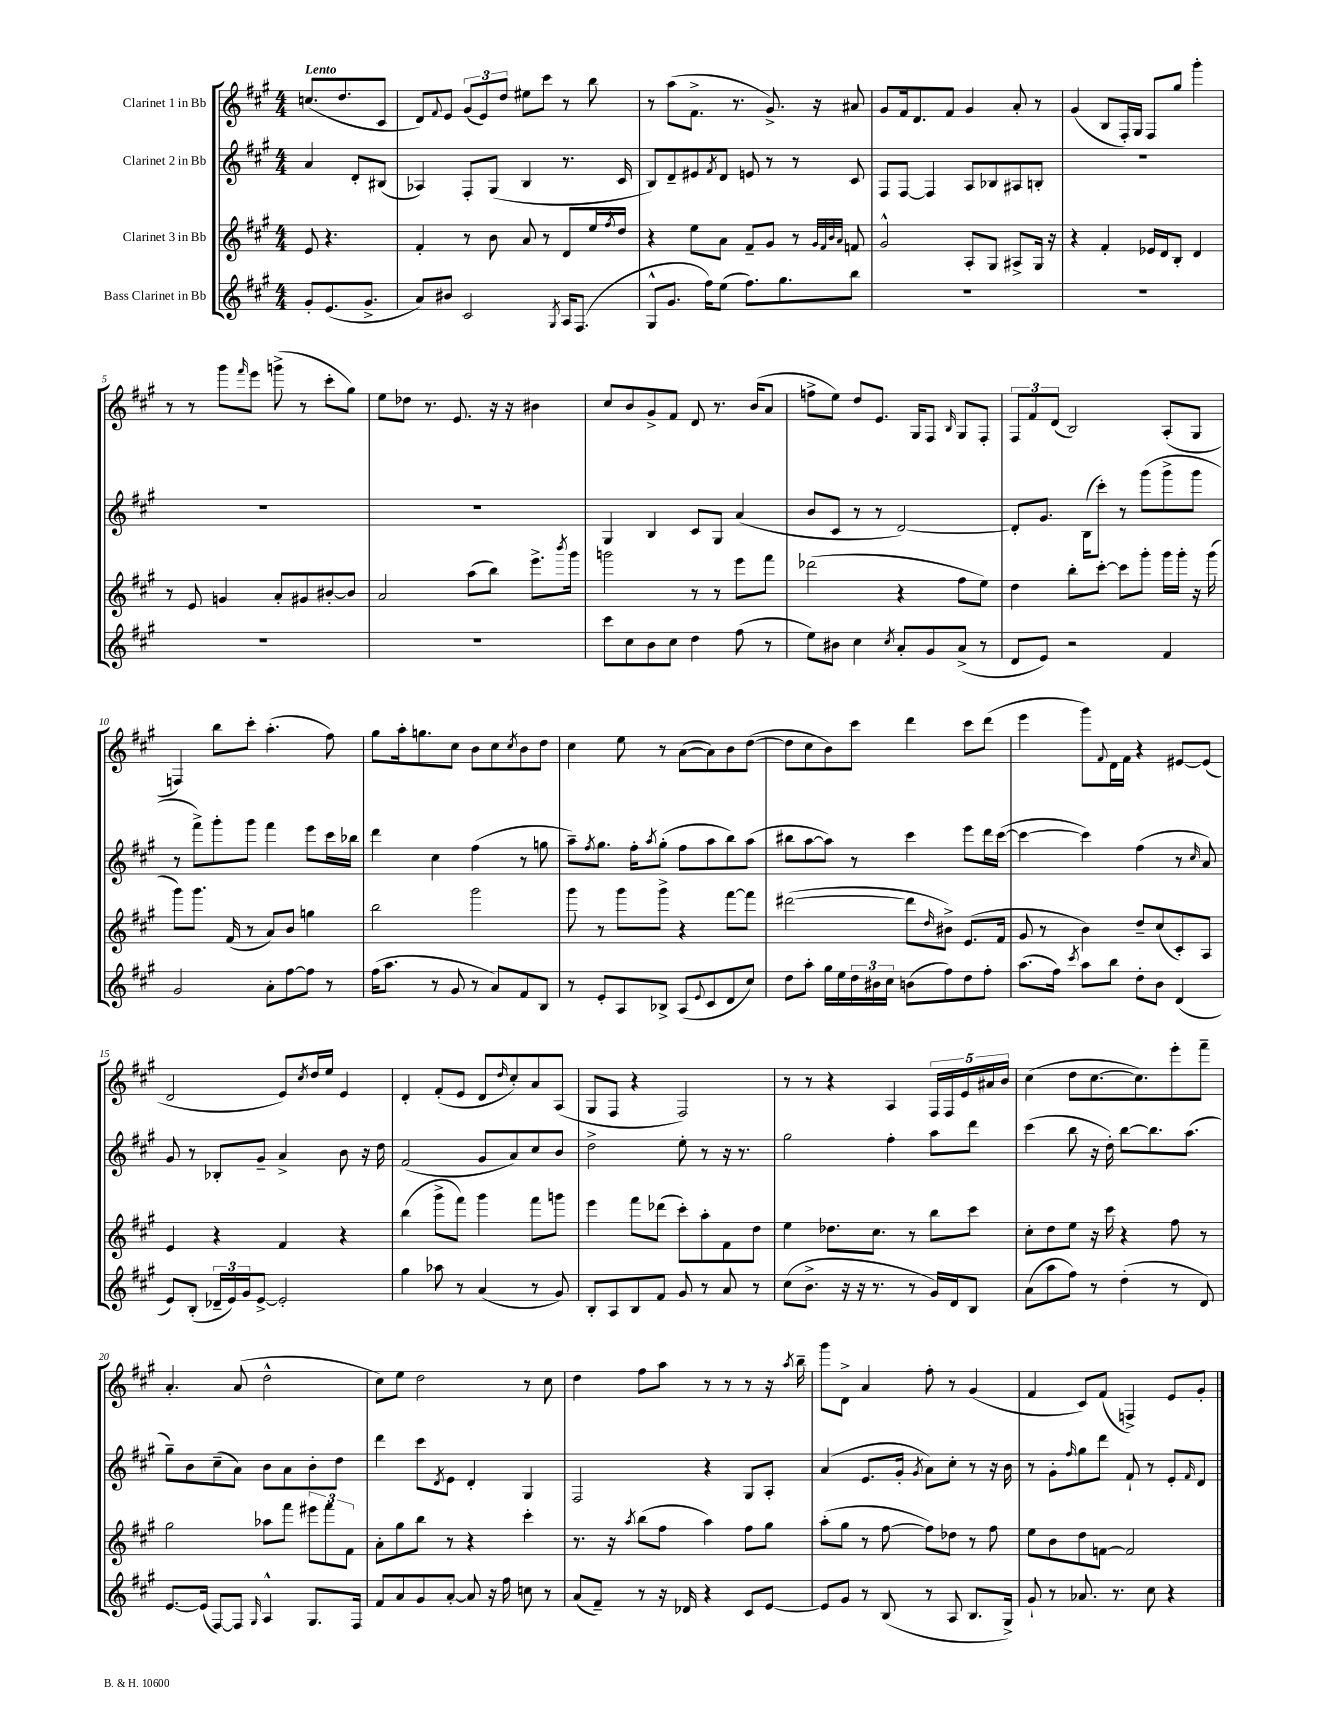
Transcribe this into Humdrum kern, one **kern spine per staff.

**kern	**kern	**kern	**kern
*part4	*part3	*part2	*part1
*staff4	*staff3	*staff2	*staff1
*I"Bass Clarinet in Bb	*I"Clarinet 3 in Bb	*I"Clarinet 2 in Bb	*I"Clarinet 1 in Bb
*clefG2	*clefG2	*clefG2	*clefG2
*k[f#c#g#]	*k[f#c#g#]	*k[f#c#g#]	*k[f#c#g#]
*M4/4	*M4/4	*M4/4	*M4/4
=	=	=	=
!	!	!	!LO:TX:a:B:t=Lento
8g#'/L	8e/	4a/	(8.ccn/L
(8.e/	4.r	.	.
.	.	.	8.dd/
.	.	8d'/L	.
8.g#^/J	.	.	.
.	.	(8B#X/J	8c#/J
=1	=1	=1	=1
8a/L)	4f#'/	4A-X/)	8d/L)
.	.	.	8qqf#/
8b#X/J	.	.	8e/J
2c#/	8r	8F#'/L	(12g#/L
.	.	.	12e/)
.	8b\	(8G#/J	.
.	.	.	12dd/J
.	8a/	4B/	8ee#X\L
.	8r	.	8ccc#\J
8qG#/	.	.	.
16A/KL	8d/L	8.r	8r
(8.F#/J	.	.	.
.	16ee/L	.	8bb\
.	8qff#/	.	.
.	16dd/JJ	16c#/	.
=2	=2	=2	=2
8G#^^/L	4r	8B/L)	8r
8.g#/J	.	8d~/	(8aa\L
.	8ee\L	8e#X/	8.f#^\J
16ff#\KL)	.	.	.
.	.	8qf#/	.
(8ee\J	8a\J	8d/J	.
.	.	.	8.r
8.ff#\L)	8f#~/L	8en/	.
.	8g#/J	8r	8.g#^/)
8.gg#\	.	.	.
.	8r	8r	.
.	.	.	16r
.	32qqg#/LLL	.	.
.	32qqf#/	.	.
.	32qqb/	.	.
.	32qqa/JJJ	.	.
8bb\J	8fn/	8c#/	8a#X/
=3	=3	=3	=3
1r	2g#^^/	8F#/L	8g#/L
.	.	[8F#/J	16f#/k
.	.	.	8.d/
.	.	4F#/]	.
.	.	.	8f#/J
.	8A'/L	8A/L	4g#/
.	8G#/J	8B-X/	.
.	8A#X^/L	8A#X/	8a'/
.	16G#/Jk	8Bn'/J	8r
.	16r	.	.
=4	=4	=4	=4
1r	4r	1r	(4g#/
.	4f#'/	.	8B/L
.	.	.	16F#'/L)
.	.	.	16G#/JJ
.	16e-X/LL	.	8F#/L
.	16d/J	.	.
.	8B'/J	.	8gg#/J
.	4d/	.	4ggg#'\
!!LO:LB:g=z
=5	=5	=5	=5
1r	8r	1r	8r
.	8e/	.	8r
.	4gn/	.	8ggg#\L
.	.	.	16qqfff#/
.	.	.	8eee\J
.	8a'/L	.	(8gggn^\
.	8g#X/	.	8r
.	[8b#X'/	.	8ccc#'\L
.	8b#/J]	.	8gg#\J)
=6	=6	=6	=6
1r	2a/	1r	8ee\L
.	.	.	8dd-X\J
.	.	.	8.r
.	.	.	8.e/
.	(8aa\L	.	.
.	8bb\J)	.	16r
.	.	.	16r
.	8.eee^\L	.	4b#X\
.	8qbbb/	.	.
.	16ggg#\Jk	.	.
=7	=7	=7	=7
8ccc#\L	2gggn\	4G#/	8cc#/L
8cc#\	.	.	8b/
8b\	.	4B/	8g#^/
8cc#\J	.	.	8f#/J
4dd\	8r	8c#/L	8d/
.	8r	8G#/J	8.r
(8ff#\	8eee\L	(4a/	.
.	.	.	(16b/KL
8r	8fff#\J	.	8a/J
=8	=8	=8	=8
8ee\L)	(2ddd-X\	8b/L	8ffn^\L
8b#X\J	.	8c#/J	8ee\J)
4cc#\	.	8r	8dd/L
.	.	8r	8.e/J
8qcc#/	.	.	.
8a'/L	4r	[2d/)	.
.	.	.	16G#/KL
8g#/	.	.	8F#/J
.	.	.	16qqB/
(8a^/J	8ff#\L	.	8G#/L
8r	8ee\J)	.	8F#'/J
=9	=9	=9	=9
8d/L	4dd\	8d'/L]	12F#/L
.	.	.	12f#/
8e/J)	.	8.g#/J	.
.	.	.	(12d/J
2r	8bb'\L	.	2B/)
.	.	(16B\KL	.
.	[8ccc#'\J	8ccc#'\J)	.
.	8ccc#\L]	8r	.
.	8ggg#'\J	(8ggg#\L	.
4f#/	16ggg#\LL	8ggg#^\	(8A'/L
.	16ggg#'\JJ	.	.
.	16r	8ggg#\J	8G#/J
.	(16ggg#\	.	.
!!LO:LB:g=z
=10	=10	=10	=10
2g#/	8ggg#\L)	8r	4Fn/)
.	8.ggg#\J	8fff#^\L)	.
.	.	8ggg#'\	8bb\L
.	(16f#/	.	.
.	8r	8ggg#\J	8ccc#'\J
8a'\L	8a/L)	4fff#\	(4.aa'\
[8ff#\	8b/J	.	.
8ff#\J]	4ggn\	8eee\L	.
8r	.	16ccc#\L	8ff#\)
.	.	16bb-X\JJ	.
=11	=11	=11	=11
(16ff#\KL	2bb\	4ddd\	8gg#\L
8.aa\J	.	.	.
.	.	.	16aa'\k
.	.	.	8.ggn\
8r	.	4cc#\	.
8g#/	.	.	8cc#\J
8r	2ggg#\	(4ff#\	8b\L
8a/L)	.	.	8cc#\
.	.	.	8qcc#/
8f#/	.	8r	8b\
8B/J	.	8ggn\	8dd\J
=12	=12	=12	=12
8r	8ggg#\	8aa~\L)	4cc#\
.	.	8qff#/	.
8e'/L	8r	8.gg#\J	.
8A/	8ggg#\L	.	8ee\
.	.	16ff#'\KL	.
.	.	8qaa/	.
8B-X^/J	8ggg#^\J	(8gg#'\J	8r
(8A/L	4r	8ff#\L	([8a\L
8qqe/	.	.	.
8c#/	.	8aa\	8a\])
8d/	[8fff#\L	8bb\)	8b\
8cc#/J)	8fff#\J]	(8aa\J	([8dd\J
=13	=13	=13	=13
8dd\L	([2ddd#X\	8bb#X\L	8dd\L]
8aa'\J	.	[8aa\	8cc#\
16gg#\LL	.	8aa\J])	8b\)
16ee\	.	.	.
24dd\	.	8r	8ccc#\J
24b#X\	.	.	.
24cc#\JJ	.	.	.
(8bn\L	8ddd#\L]	4ccc#\	4ddd\
.	16qqdd/	.	.
8ff#\)	8b#X^\J)	.	.
8dd\	(8.e/L	8eee\L	8ccc#\L
8ff#'\J	.	16ddd\L	(8ddd\J
.	16f#/Jk	([16ccc#\JJ	.
=14	=14	=14	=14
(8.aa\L	8g#/	4ccc#\_	4eee\
.	8r	.	.
16ff#\Jk)	.	.	.
8qccc#/	.	.	.
8aa\L	4b\)	4ccc#\])	8ggg#\L)
.	.	.	8qqf#/
8bb\J	.	.	16d\L
.	.	.	16f#\JJ
8dd'\L	8dd~/L	(4ff#\	4r
8b\J	(8cc#/	.	.
(4d/	8c#'/)	8r	[8e#X/L
.	.	16qqcc#/	.
.	8A/J	8a/)	(8e#/J]
!!LO:LB:g=z
=15	=15	=15	=15
8e/L)	4e/	8g#/	2d/
(8B'/J	.	8r	.
24d-X~/LL	4r	8B-X'/L	.
24e/)	.	.	.
24g#/J	.	.	.
[8e^/J	.	8g#~/J	.
2e'/]	4f#/	4a^/	8e/L)
.	.	.	8qcc#/
.	.	.	16dd/L
.	.	.	16ee/JJ
.	4r	8b\	4e/
.	.	16r	.
.	.	16dd\	.
=16	=16	=16	=16
4gg#\	(4bb\	(2f#/	4d'/
8aa-X\	8ggg#^\L	.	(8f#'/L
8r	8fff#\J)	.	8e/J
(4a/	4ggg#\	8g#/L	8d/L
.	.	.	16qqdd/
.	.	8a/)	8cc#'/)
8r	8fff#\L	8cc#/	8a/
8g#/)	8gggn\J	8b/J	(8A/J
=17	=17	=17	=17
8B'/L	4eee\	2dd^\	8G#/L
8A/	.	.	8F#/J
8B/	8fff#\L	.	4r
8f#/J	(8ddd-X\J	.	.
8g#/	8ccc#'\L)	8ee'\	2F#/)
8r	8aa'\	8r	.
8a/	8f#\	16r	.
.	.	8.r	.
8r	8dd\J	.	.
=18	=18	=18	=18
(8cc#\L	4ee\	2gg#\	8r
8.b^\J	.	.	8r
.	8.dd-X\L	.	4r
16r	.	.	.
16r	.	.	.
8.r	8.cc#\J	.	.
.	.	4ff#'\	4A/
8r	8r	.	.
16g#/LL)	8bb\L	8aa\L	20F#/LL
.	.	.	20F#/
16d/J	.	.	.
.	.	.	20e/
8B/J	8ccc#\J	8ddd\J	.
.	.	.	20a#X/
.	.	.	20b/JJ
=19	=19	=19	=19
(8a\L	8cc#'\L	(4ccc#\	(4cc#\
8aa\	8dd\	.	.
8ff#\J)	8ee\J	8bb\	8dd\L
8r	16r	16r	[8.cc#\
.	16ccc#\	16dd'\)	.
(4dd'\	4r	[8bb\L	.
.	.	.	8.cc#\])
.	.	8.bb\]	.
8r	8ff#\	.	8eee'\
.	.	(8.aa\J	.
8d/)	8r	.	8fff#~\J
!!LO:LB:g=z
=20	=20	=20	=20
[8.e/L	2gg#\	8gg#~\L)	4.a'/
.	.	8b\	.
(16e/Jk]	.	.	.
[8F#/L)	.	(8cc#~\	.
8F#/J]	.	8a\J)	(8a/
16qqG#/	.	.	.
4A^^/	8aa-X\L	8b\L	2dd^^\
.	8fff#\J	8a\	.
8.G#/L	12eee#X\L	8b'\	.
.	12fff#\	.	.
.	.	8dd\J	.
.	12f#\J	.	.
16F#/Jk	.	.	.
=21	=21	=21	=21
8f#/L	8a'\L	4ddd\	8cc#\L)
8a/	8gg#\	.	8ee\J
8g#/	8bb\J	8ccc#\L	2dd\
.	.	8qd/	.
[8a'/J	8r	8e\J	.
8a/]	4r	4d'/	.
16r	.	.	.
16ff#\	.	.	.
8ccn\	4ccc#'\	4G#/	8r
8r	.	.	8cc#\
=22	=22	=22	=22
(8a/L	8.r	2F#/	4dd\
8f#~/J)	.	.	.
.	16r	.	.
.	8qaa/	.	.
8r	(8bb\L	.	8ff#\L
16r	8ff#\J	.	8aa\J
16d-X/	.	.	.
4r	4aa\)	4r	8r
.	.	.	8r
8c#/L	8ff#\L	8G#/L	8r
[8e/J	8gg#\J	8A'/J	16r
.	.	.	8qaa/
.	.	.	16bb~\
=23	=23	=23	=23
8e/L]	(8aa'\L	(4a/	8ggg#\L
8g#/J	8gg#\J	.	8d^\J
8r	8r	8.e/L	4a/
(8B/	[8ff#\	.	.
.	.	16g#'/Jk	.
.	.	8qg#/	.
8r	8ff#\L])	8a\L)	8ff#'\
8A/	8dd-X\J	8cc#'\J	8r
8.B/L	8r	8r	(4g#/
.	8ff#\	16r	.
16G#^/Jk)	.	16b\	.
=24	=24	=24	=24
8g#`/	8ee\L	8r	4f#/
8r	8b\	8g#'\L	.
.	.	16qqff#/	.
8.a-X/	8dd\	8gg#\	8c#/L)
.	[8fn\J	8ddd\J	(8f#/J
8.r	.	.	.
.	2f/]	8f#`/	4Fn^/)
8cc#\	.	8r	.
4r	.	8e'/L	8e/L
.	.	16qqf#/	.
.	.	8d/J	8g#'/J
==	==	==	==
*-	*-	*-	*-
